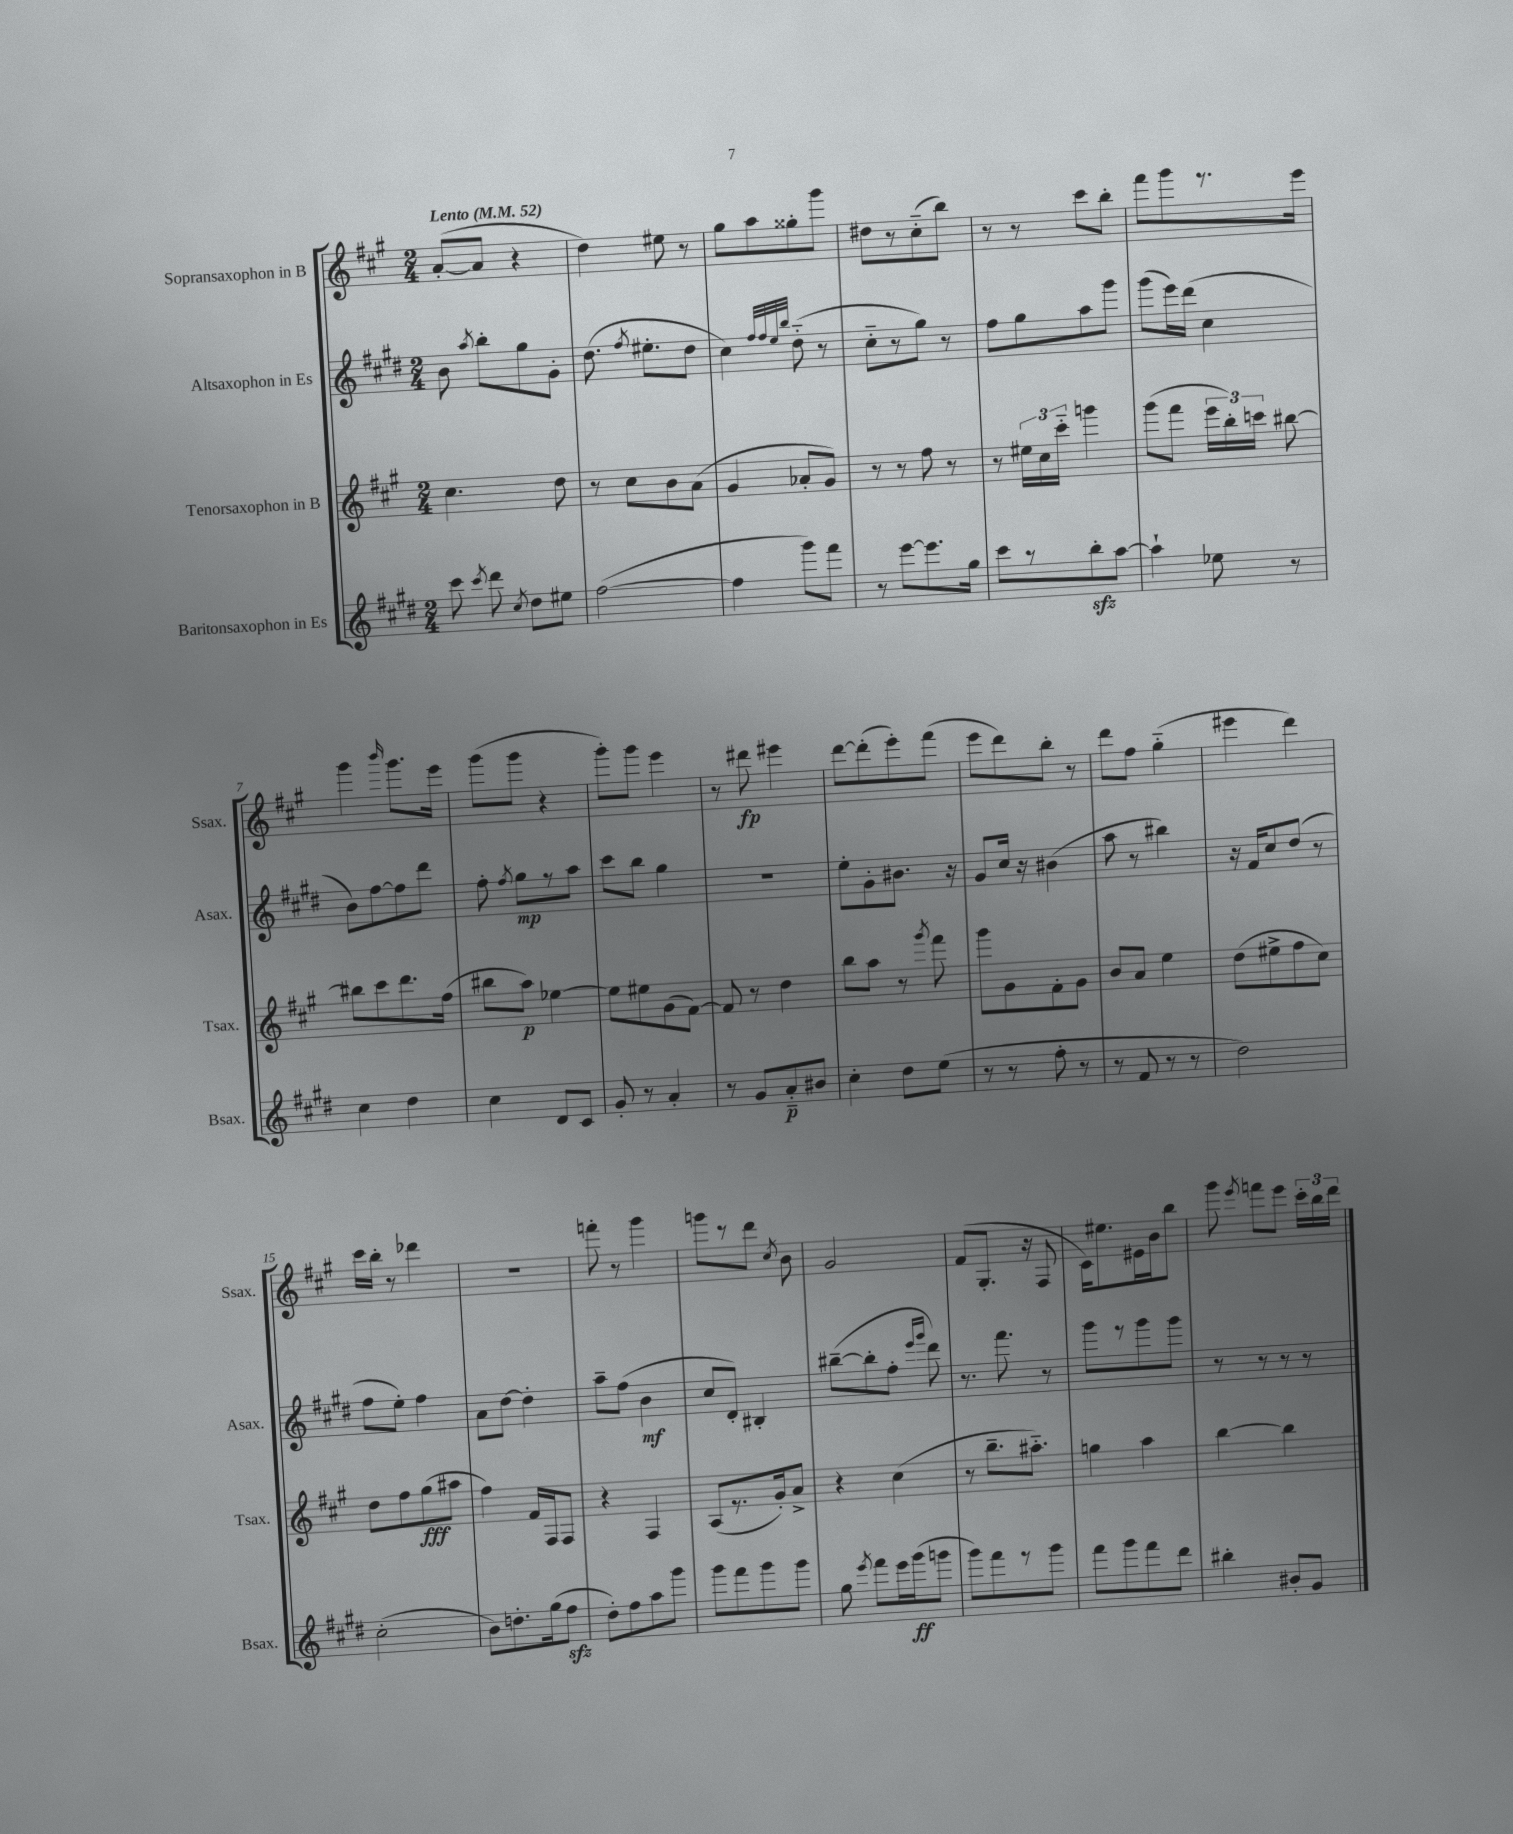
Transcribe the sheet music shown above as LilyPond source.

<<
\new StaffGroup <<
\new Staff = "s0" \with { instrumentName = "Sopransaxophon in B" shortInstrumentName = "Ssax." } {
    \clef treble \key a \major \numericTimeSignature \time 2/4 \tempo "Lento" 4 = 52
    \autoBeamOff a'8[~-.( a'8] r4 |
    d''4) eis''8 r8 |
    gis''8[ a''8 gisis''8-. gis'''8] |
    dis''8[ r8 cis''8-_( b''8]) |
    r8 r8 cis'''8[ b''8]-. |
    fis'''8[ gis'''8 r8. e'''16] |
    gis'''4 \grace { b'''16 } gis'''8.[ e'''16] |
    gis'''8[( gis'''8] r4 |
    gis'''8[-.) gis'''8] e'''4 |
    r8 dis'''8\fp eis'''4 |
    d'''8[~ d'''8-.( e'''8-.) fis'''8]( |
    e'''8[ d'''8) b''8]-. r8 |
    d'''8[ fis''8] gis''4-_( |
    eis'''4 d'''4) |
    cis'''16[ b''16]-. r8 des'''4 |
    r2 |
    f'''8-. r8 gis'''4 |
    g'''8[ r8 d'''8] \acciaccatura { cis''8 } b'8 |
    gis'2 |
    fis'8[( gis8.]-. r16 fis8 |
    cis'16[) eis''8. eis'16 b'16 b''8] |
    gis'''8 \acciaccatura { e'''8 } f'''8[ e'''8] \tuplet 3/2 { cis'''16[-. b''16 d'''16] } \bar "|." |
}
\new Staff = "s1" \with { instrumentName = "Altsaxophon in Es" shortInstrumentName = "Asax." } {
    \clef treble \key e \major \numericTimeSignature \time 2/4
    \autoBeamOff b'8 \acciaccatura { a''8 } b''8[-. gis''8 gis'8]-. |
    dis''8.( \acciaccatura { fis''8 } eis''8.[-. dis''8] |
    cis''4) \grace { fis''32[ fis''32 e''32 b''32] } dis''8-_( r8 |
    cis''8[-_ r8 gis''8]) r8 |
    fis''8[ gis''8 a''8 gis'''8] |
    gis'''8[( e'''16) dis'''16]( cis''4 |
    b'8[) fis''8~ fis''8 dis'''8] |
    fis''8-. \acciaccatura { fis''8 } gis''8[\mp r8 a''8] |
    cis'''8[ b''8] gis''4 |
    r2 |
    e''8[-. gis'8-. bis'8.] r16 |
    gis'8[ cis''16] r16 bis'4( |
    a''8 r8 bis''4) |
    r16 fis'16[ cis''8 dis''8]( r8 |
    fis''8[ e''8]-.) fis''4 |
    a'8[ dis''8]~ dis''4-. |
    a''8[-- fis''8]( b'4\mf |
    cis''8[ dis'8]-.) bis4-. |
    bis''8[~--( bis''8-. fis''8]-. \grace { e'''16[ gis'''16] } dis'''8) |
    r8. fis'''8. r8 |
    gis'''8[ r8 gis'''8 gis'''8] |
    r8 r8 r8 r8 \bar "|." |
}
\new Staff = "s2" \with { instrumentName = "Tenorsaxophon in B" shortInstrumentName = "Tsax." } {
    \clef treble \key a \major \numericTimeSignature \time 2/4
    \autoBeamOff cis''4. d''8 |
    r8 cis''8[ b'8 a'8]( |
    gis'4 aes'8[-. gis'8]) |
    r8 r8 fis''8 r8 |
    r8 \tuplet 3/2 { eis''16[ cis''16 cis'''16]-_ } g'''4 |
    gis'''8[( fis'''8] \tuplet 3/2 { e'''16[ b''16-.) c'''16] } bis''8~ |
    bis''8[ cis'''8 d'''8. fis''16]( |
    bis''8[ a''8]\p) ees''4~ |
    ees''8[ eis''8 gis'8( fis'8]~) |
    fis'8 r8 d''4 |
    b''8[ a''8] r8 \acciaccatura { gis'''8 } fis'''8 |
    gis'''8[ gis'8 fis'8-. gis'8] |
    b'8[ a'8] e''4 |
    d''8[( eis''8-> fis''8 cis''8]) |
    d''8[ fis''8 gis''8\fff( ais''8] |
    fis''4) fis'16[ fis16 fis8] |
    r4 fis4 |
    a8[( r8. gis'16-.) a'8]-> |
    r4 cis''4( |
    r8 b''8.[-- ais''8.]-_) |
    g''4 a''4 |
    b''4~ b''4 \bar "|." |
}
\new Staff = "s3" \with { instrumentName = "Baritonsaxophon in Es" shortInstrumentName = "Bsax." } {
    \clef treble \key e \major \numericTimeSignature \time 2/4
    \autoBeamOff cis'''8 \acciaccatura { cis'''8 } dis'''8 \acciaccatura { cis''8 } dis''8[ eis''8] |
    fis''2~( |
    fis''4 gis'''8[) fis'''8] |
    r8 e'''8[~ e'''8. gis''16] |
    cis'''8[ r8 b''8-.\sfz a''8]~ |
    a''4-! ees''8 r8 |
    cis''4 dis''4 |
    cis''4 dis'8[ cis'8] |
    gis'8-. r8 a'4-. |
    r8 gis'8[ a'8-_\p bis'8] |
    cis''4-. dis''8[ e''8]( |
    r8 r8 fis''8-. r8 |
    r8 fis'8 r8 r8 |
    dis''2) |
    cis''2-.( |
    b'8[) d''8.-. gis''16( fis''8]\sfz |
    dis''8[-.) fis''8 a''8 gis'''8] |
    gis'''8[ fis'''8 gis'''8 gis'''8] |
    gis''8 \acciaccatura { e'''8 } fis'''8[ e'''16 gis'''16\ff( g'''8] |
    gis'''8[) fis'''8 r8 gis'''8] |
    fis'''8[ gis'''8 fis'''8 dis'''8] |
    bis''4-. bis'8[-. gis'8] \bar "|." |
}
>>
>>
